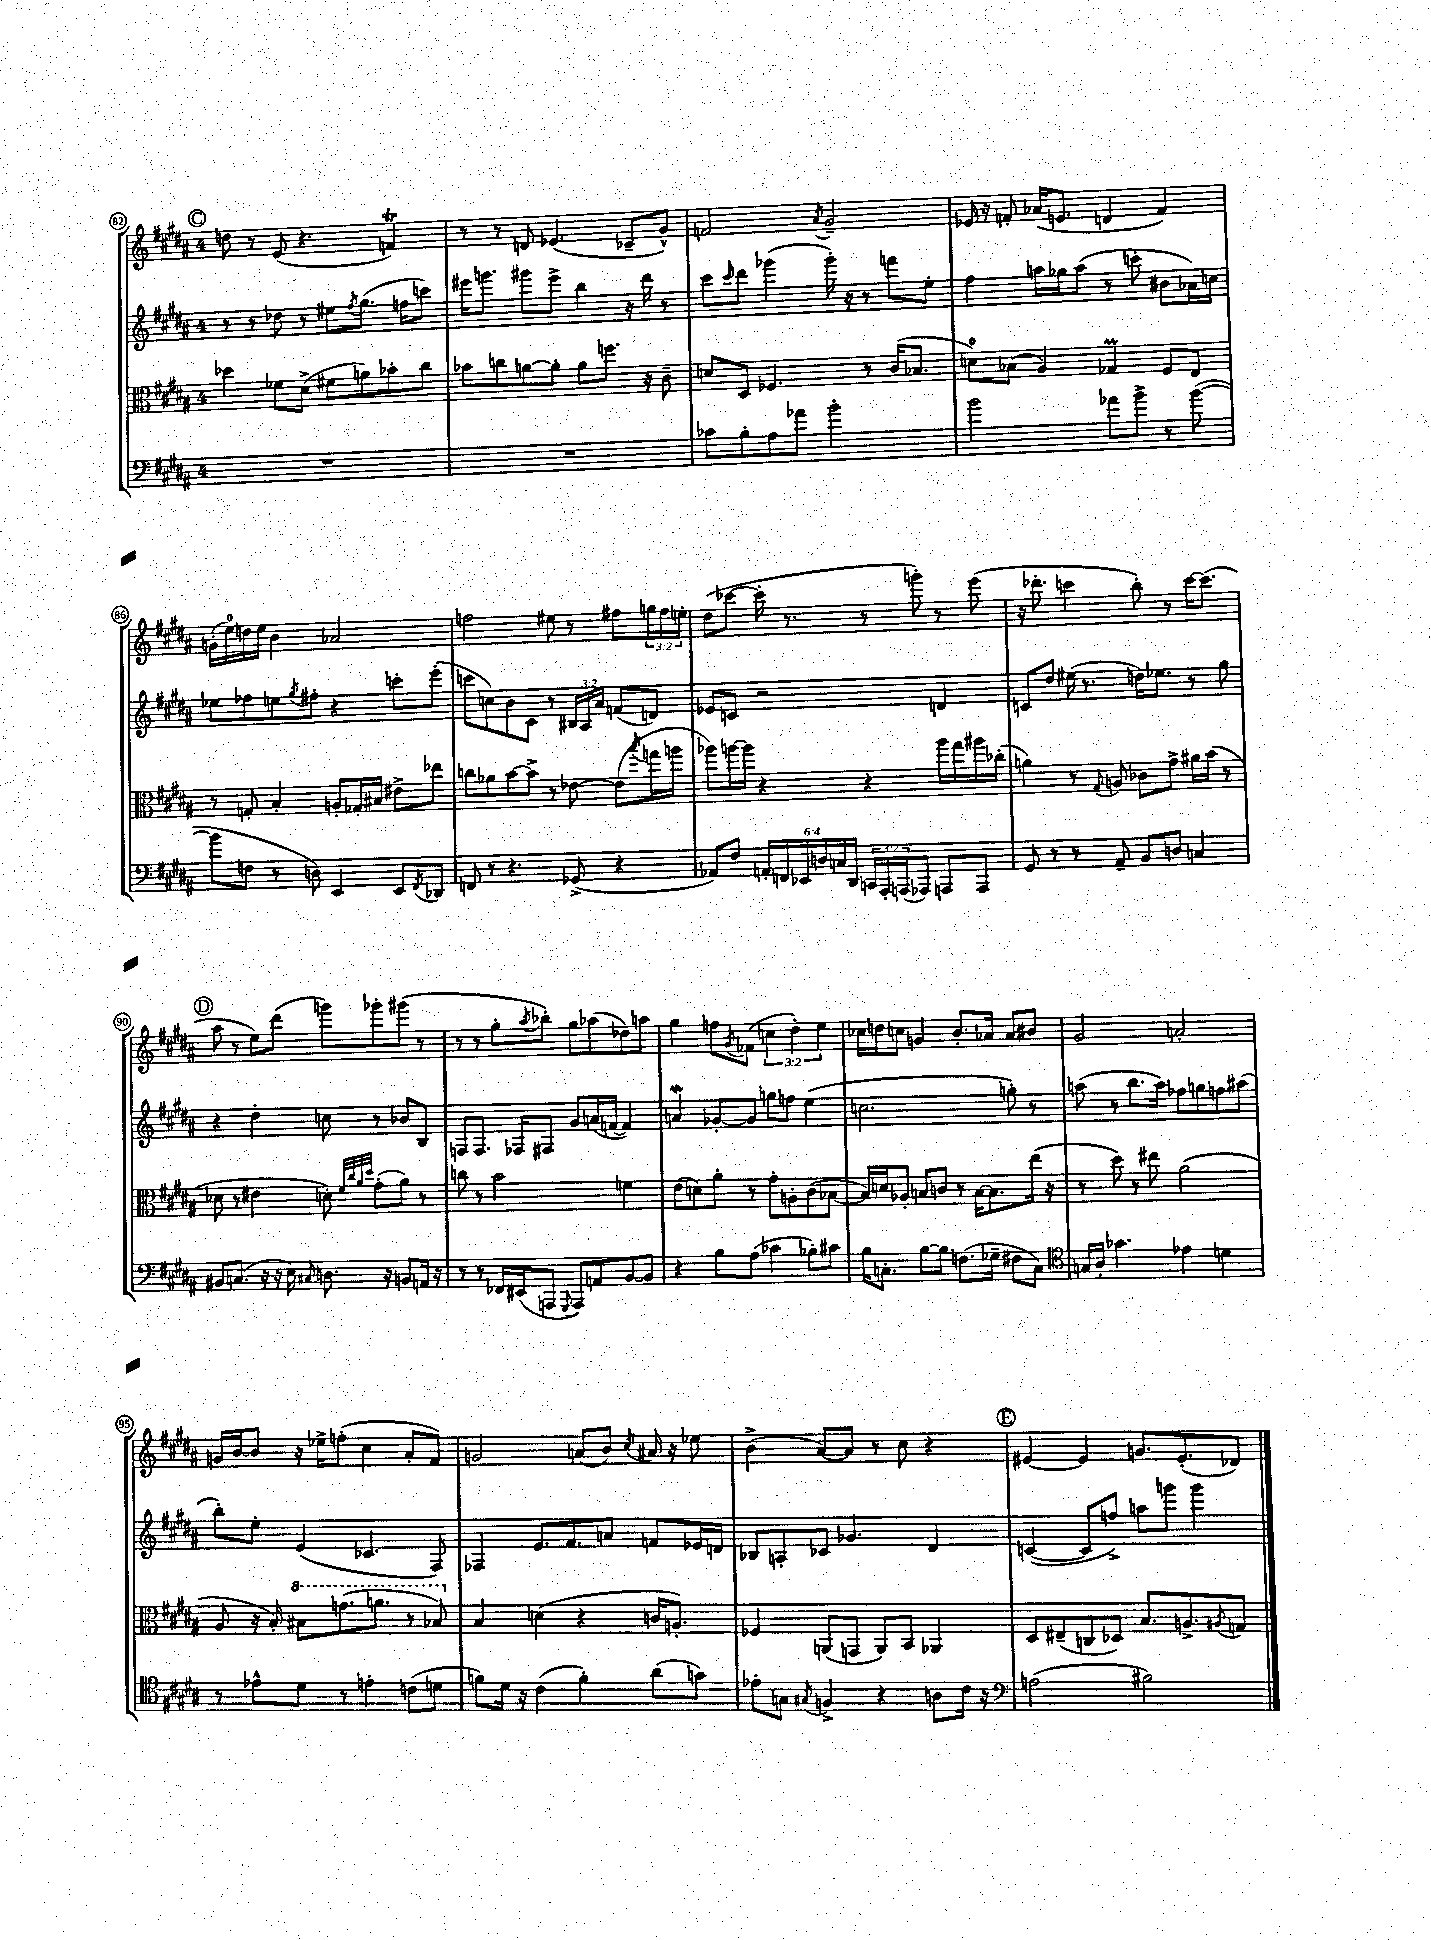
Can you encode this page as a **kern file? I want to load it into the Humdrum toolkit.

**kern	**kern	**kern	**kern
*staff4	*staff3	*staff2	*staff1
*clefF4	*clefC3	*clefG2	*clefG2
*k[f#c#g#d#a#]	*k[f#c#g#d#a#]	*k[f#c#g#d#a#]	*k[f#c#g#d#a#]
*M4/4	*M4/4	*M4/4	*M4/4
1r	4dd-	8r	8dd
.	.	8r	8r
.	8f-	8dd-	(8e
.	(8d#^	8r	4.r
.	8f#	8ee#	.
.	.	8qff#	.
.	8a)	(8.gg#	.
.	8b-'	.	4f)
.	.	16ff	.
.	8cc#	8ccc)	.
=	=	=	=
1r	8b-	16eee#	8r
.	.	8.ggg	.
.	8cc	.	8r
.	[8a	8ggg#	8d
.	8a']	8eee#^	(4.e-
.	8a	4bb	.
.	8.ff	.	.
.	.	16r	8c-~
.	16r	16ddd#	.
.	8c#~	8r	8g#^^)
=	=	=	=
8c-	8d	8ccc#	2f
.	.	16qqccc#	.
8B'	8D#	8ddd#	.
8A#	4.F-	(4ggg-	.
8a-	.	.	.
.	.	.	8qa#
2b'	.	16ggg-')	2g#~
.	.	16r	.
.	8r	8r	.
.	(16c#	8fff	.
.	8.B-	.	.
.	.	8ee'	.
=	=	=	=
2b	8d)	4ff#	16e-
.	.	.	16r
.	(8B-	.	8f'
.	4A#)	16aa	(16a-
.	.	16gg-	8.e
.	.	(8aa	.
8a-	4G-	8r	4d
8b^	.	8ccc'	.
8r	8F#	8b#	4f)
([8b	8E	16a-)	.
.	.	16cc	.
=	=	=	=
8b]	8r	8ee-	(16g'
.	.	.	16ee)
8F	8G'	8ff-	16dd
.	.	.	16ee
8r	4B'	8ee	4b
.	.	8qgg#	.
8D)	.	8ff#'	.
4EE	8A'	4r	2a-
.	16G-'	.	.
.	16B#	.	.
8EE	8e#^	8ccc'	.
8qFF#	.	.	.
8DD-	8ee-	(8eee'	.
=	=	=	=
8FF	8cc	8ccc	2ff
8r	8a-	8cc)	.
4.r	[8b	8b	.
.	8b^]	8c#	.
.	8r	8r	8ee#
(8GG-^	[8e-	24B#	8r
.	.	24A#	.
.	.	24a#	.
4r	(8e-]	(8f	8ff#
.	8qbb	.	.
.	16gg	8d)	24gg
.	.	.	24ff#
.	16aa	.	.
.	.	.	24ee'
=	=	=	=
8AA-)	8aa-)	8e-	(8dd#
8F#	[16aa	8c	[8ccc-
.	16aa]	.	.
24AA'	4r	2r	16ccc-']
24FF	.	.	.
.	.	.	8.r
24EE-	.	.	.
24D	.	.	.
24C	.	.	.
24DD#	.	.	.
24CC	4r	.	8r
24AAA#'	.	.	.
(24AAA	.	.	.
8AAA-)	.	.	8ggg')
8AAA	16aa	4d	8r
.	16gg#	.	.
8AAA	16aa#	.	(8eee
.	(16cc-'	.	.
=	=	=	=
8GG#	4a)	8c	16r
.	.	.	8.ddd-'
8r	.	8dd#	.
8r	8r	(16ee#	4ccc
.	.	8.r	.
.	8qqG#	.	.
8AA#~	8A	.	.
8BB	8c-	16dd)	8bb')
.	.	8.ee-	.
8D	8g#^	.	8r
4C	16a#	8r	[16ccc
.	(16b	.	(8.ccc]
.	8r	8gg#	.
=	=	=	=
8BB#	8d-	4r	8aa#
(8.C	8r	.	8r
.	4e#	4dd#'	8ee)
16r	.	.	.
16r	.	.	(8ddd#
16E)	.	.	.
16qqC#	.	.	.
8.D	8d')	8cc	8ggg)
.	32qqf#	.	.
.	32qqcc#	.	.
.	32qqa#	.	.
.	32qqdd#	.	.
.	(8g#'	8r	8ggg-'
16r	.	.	.
8BB	8a#)	8b-	(8ggg#
16AA	8r	8B	8r
16r	.	.	.
=	=	=	=
8r	8cc	8F	8r
8r	8r	8.F	8r
16FF-	2b	.	8gg#'
(16EE#	.	16F-	.
.	.	.	8qaa#
8AAA	.	8F#	8bb-')
8qqGGG#	.	.	.
8AAA)	.	8g#	8gg#
8AA	.	(16a	(8aa-
.	.	[16f	.
[8BB	4f	4f])	8dd-)
8BB]	.	.	8aa
=	=	=	=
4r	(8e	4a	4gg#
.	8d)	.	.
8B	8a#'	[8g-'	8ff
.	.	.	8qg#
(8A#	8r	8g-]	(8f-
4c-	8g#'	8gg	6cc
.	8A'	8ff	.
.	.	.	6dd#')
8B-')	(8c#	(4ee	.
.	.	.	6ee
8c#	[8B-	.	.
=	=	=	=
16B	16B-])	2.cc	16cc-
8.C'	16d	.	16dd
.	8A-'	.	8cc
[8B	8B	.	4g
8B]	8c	.	.
(8.F	8r	.	8.b'
.	[16B	.	.
16G-~	8.B]	.	16a-
8F#	.	8gg')	8a-
8C)	(16ee	8r	8b#
.	16r	.	.
=	=	=	=
*clefC4	*	*	*
16G	8r	(8aa	2g#
16A#'	.	.	.
4.g-	8dd#)	8r	.
.	8r	8.bb	.
.	8ee#	.	.
.	.	16aa)	.
4e-	(2a#	8ff-	2a'
.	.	8gg	.
4d	.	8ff	.
.	.	(8aa#	.
=	=	=	=
8r	8A#	8bb')	16g
.	.	.	[16b
8e-^^	16r	8ee'	8b]
.	16B')	.	.
8d#	8b#	(4e	16r
.	.	.	16ee-^
8r	(8.gg	.	(8ff'
4e'	.	4.c-	4cc#
.	8.aa	.	.
(8c	8r	.	8a#'
8d	8b-)	8F#)	8f#)
=	=	=	=
8f)	4B	4F-	2g
16d#	.	.	.
16r	.	.	.
(4c#	(4d	8.e	.
.	.	8.f#	.
4f')	4r	.	(8a
.	.	8a	8b)
.	.	.	8qcc#
(8a#	16c	8f	16a#
.	8.A')	.	16r
8g)	.	16e-	8ee-
.	.	16d	.
=	=	=	=
8e-'	4F-	8B-	(4b^
8G	.	8A'	.
8qG#	.	.	.
4F^	(8AA	8c-	[8a#)
.	8GG	4.g-	8a#]
4r	8AA)	.	8r
.	8BB	.	8cc#
8A	4AA-	4d#	4r
16c#	.	.	.
16r	.	.	.
=	=	=	=
*clefF4	*	*	*
(2A	8D#	([4c	[4e#
.	(8E#~	.	.
.	8C	8c]	4e#]
.	8D-)	8ff^)	.
2B#)	8.B	8aa	8.g
.	.	8ggg	.
.	8.A^	.	(8.e#'
.	.	4ggg	.
.	8qA#	.	.
.	8G	.	8d-)
==	==	==	==
*-	*-	*-	*-
